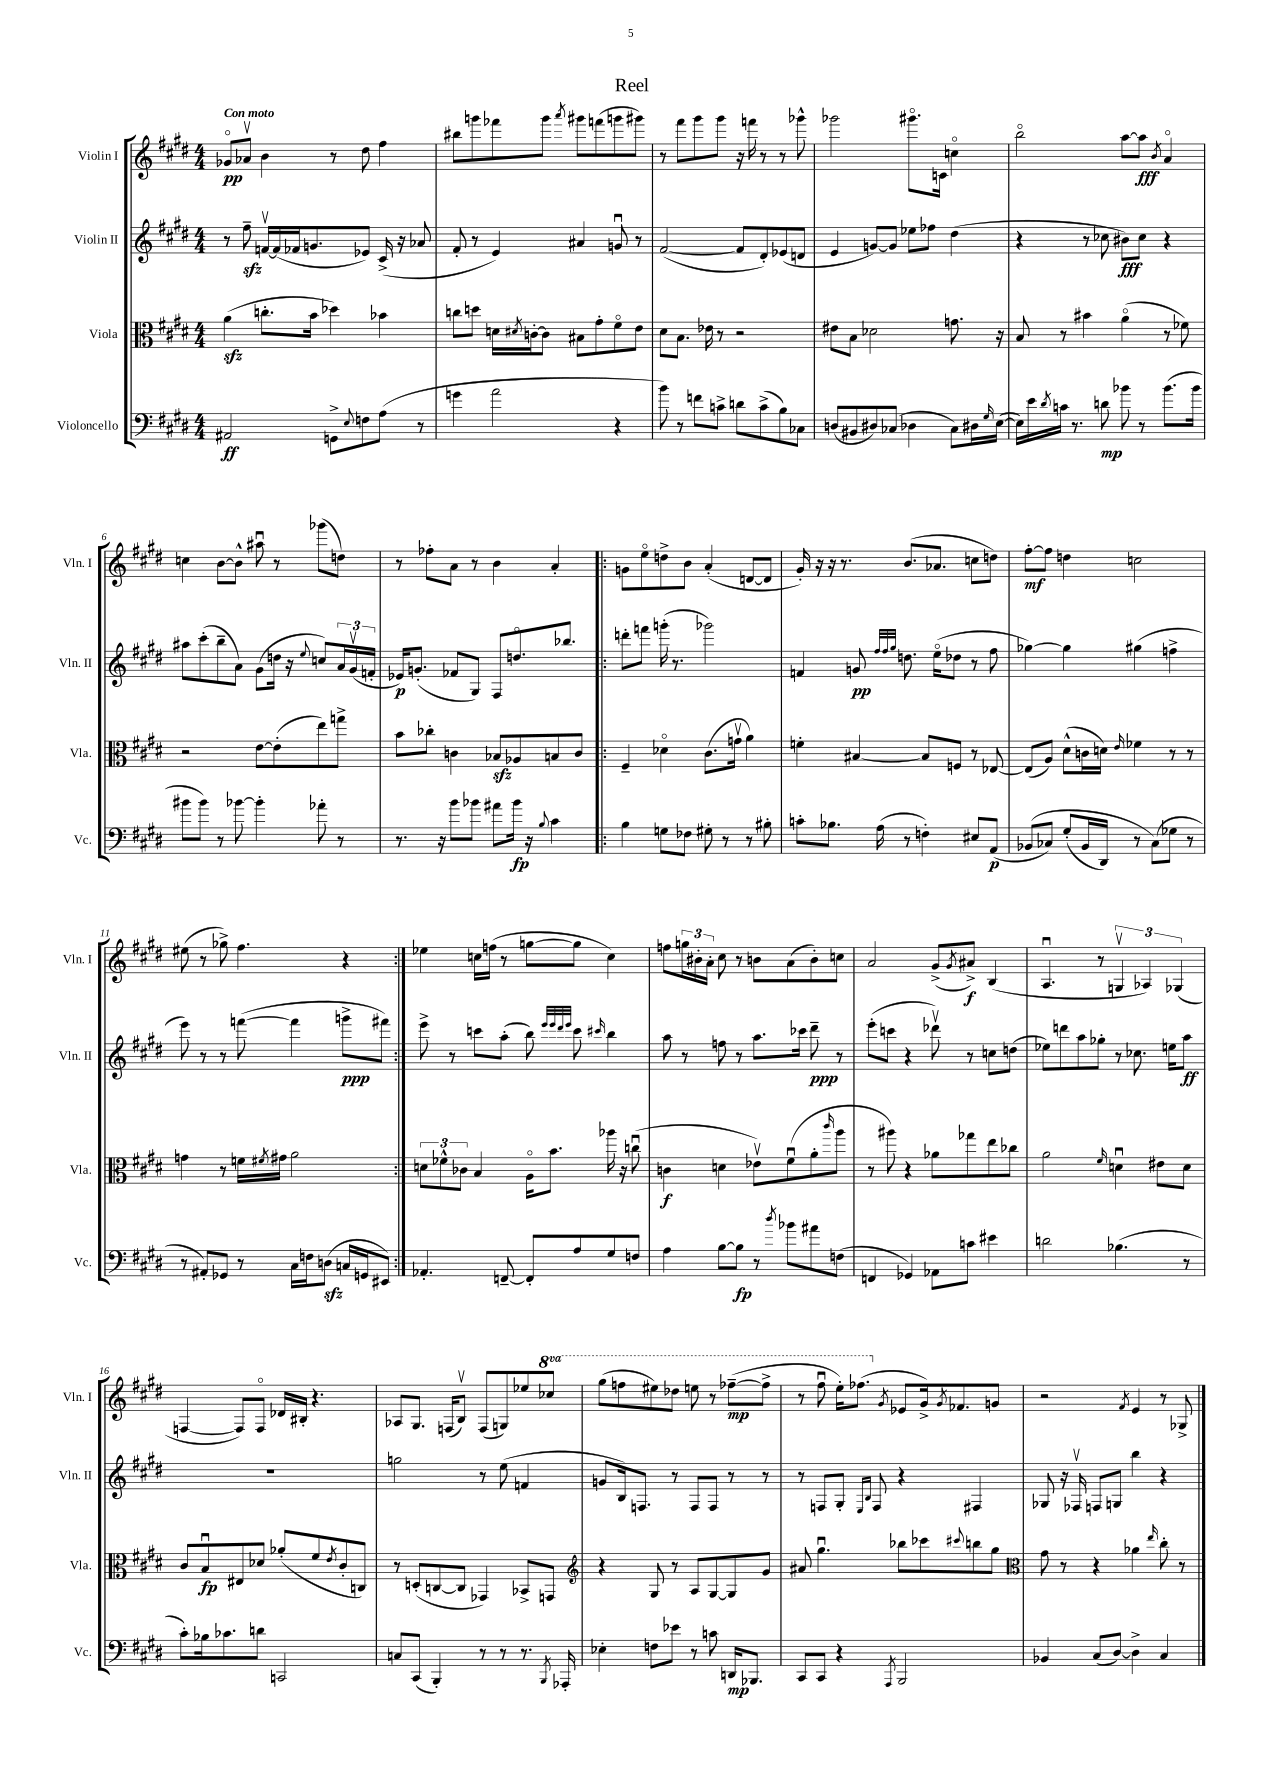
\header { title = "Reel" }
<<
\new StaffGroup <<
\new Staff = "s0" \with { instrumentName = "Violin I" shortInstrumentName = "Vln. I" } {
    \clef treble \key e \major \numericTimeSignature \time 4/4 \set Staff.ottavationMarkups = #ottavation-simple-ordinals \tempo "Con moto"
    ges'8\flageolet\pp aes'8\upbow b'4 r8 dis''8 fis''4 |
    bis''8 g'''8 fes'''8 g'''8 \acciaccatura { a'''8 } gis'''8 f'''8( g'''8 gis'''8) |
    r8 fis'''8 gis'''8 gis'''8 r16 f'''16 r8 r8 ges'''8-^ |
    ges'''2 gis'''8.\flageolet c'16 c''4\flageolet |
    b''2\flageolet a''8~ a''8\fff \acciaccatura { b'8 } a'4\flageolet |
    c''4 b'8~ b'8-^ ais''8\downbow r8 ges'''8( d''8) |
    r8 fes''8-. a'8 r8 b'4 a'4-. |
    \repeat volta 2 { g'8 e''8\flageolet d''8-> b'8 a'4-.( d'8~ d'8 |
    gis'16-.) r16 r16 r8. b'8.( aes'8. c''8 d''8) |
    fis''8~-.\mf fis''8 d''4 c''2 |
    eis''8( r8 ges''8->) fis''4. r4 | }
    ees''4 c''16 f''16( r8 g''8~ g''8 c''4) |
    f''8 \tuplet 3/2 { g''16 bis'16-. a'16-. } cis''8 r8 b'8 a'8( b'8-.) c''8 |
    a'2 gis'8->( \acciaccatura { gis'8 } ais'8->\f) b4( |
    a4.\downbow r8 \tuplet 3/2 { g4\upbow aes4) ges4( } |
    f4~ f8) f8\flageolet des'16 bis16-. r4. |
    aes8 gis8. f16( b8\upbow) f8( g8) ees''8 \ottava #1 ces'''8 |
    gis'''8( f'''8 eis'''8) des'''8 e'''8 r8 fes'''8~--\mp( fes'''8-> |
    r8 fis'''8\downbow e'''16-.) fes'''8.( \ottava #0 \acciaccatura { gis'8 } ees'8 gis'16->) \acciaccatura { gis'8 } fes'8. g'8 |
    r2 \acciaccatura { fis'8 } e'4 r8 ges8-> \bar "|." |
}
\new Staff = "s1" \with { instrumentName = "Violin II" shortInstrumentName = "Vln. II" } {
    \clef treble \key e \major \numericTimeSignature \time 4/4
    r8 fis''8--\sfz f'16~\upbow f'16( fes'16 g'8. ees'8) cis'16->( r16 aes'8 |
    fis'8-. r8 e'4) ais'4 g'8\downbow r8 |
    fis'2~( fis'8 dis'8-.) ees'8( d'8 |
    e'4 g'8~) g'8 ees''8 fes''8 dis''4( |
    r4 r8 ces''8 bis'8\fff) ces''8 r4 |
    ais''8 cis'''8-.( b''8-- a'8) gis'8( d''16 r16 \appoggiatura { e''8 } c''8) \tuplet 3/2 { a'16 gis'16\upbow( f'16-. } |
    ees'16\p) g'8.-.( fes'8 gis8) fis8 d''8.\flageolet bes''8. |
    \repeat volta 2 { d'''8-. f'''8 g'''16-.( r8. ges'''2) |
    f'4 g'8\pp \grace { fis''32 fis''32 gis''32 } d''8. e''16\flageolet( des''8 r8 fis''8 |
    ges''4~) ges''4 gis''4( f''4-> |
    e'''8) r8 r8 f'''8~( f'''4 g'''8->\ppp fis'''8) | }
    e'''8-> r8 c'''8 a''8-.( b''8) \grace { e'''32 e'''32 dis'''32 e'''32 } c'''8 \grace { cis'''16 } b''4 |
    a''8 r8 f''8 r8 a''8. ces'''16 dis'''8--\ppp r8 |
    e'''8-.( c'''8 r4 des'''8\upbow) r8 c''8 d''8( |
    ees''8) d'''8 a''8 ges''8-. r8 ces''8. e''16 a''8\ff |
    R1 |
    g''2 r8 e''8( f'4 |
    g'8 b16) f8. r8 f8 f8 r8 r8 |
    r8 f8 gis8-. \grace { e16 b16 } f8 r4 fis4 |
    ges8 r16 fes16\upbow f8 g8 b''4 r4 \bar "|." |
}
\new Staff = "s2" \with { instrumentName = "Viola" shortInstrumentName = "Vla." } {
    \clef alto \key e \major \numericTimeSignature \time 4/4
    a'4\sfz( c''8.-. b'16 des''4) bes'4 |
    c''8 d''8 d'16 \acciaccatura { dis'8 } c'16~-. c'8 bis8 gis'8-. fis'8\flageolet e'8 |
    dis'8 b8. ees'16 r8 r2 |
    eis'8 b8 des'2 g'8. r16 |
    b8 r8 bis'4 a'4\flageolet( r8 fes'8) |
    r2 e'8~ e'8-.( e''8) g''8-> |
    b'8 ces''8-. c'4 bes8\sfz aes8 b8 c'8 |
    \repeat volta 2 { fis4-- des'4\flageolet cis'8.( g'16\upbow a'4) |
    f'4-. bis4~ bis8 f8 r8 ees8~ |
    ees8( a8) dis'8-^( c'16 d'16) \grace { e'16 } fes'4 r8 r8 |
    g'4 r8 f'16 \acciaccatura { fis'8 } gis'16 a'2 | }
    \tuplet 3/2 { d'8 fes'8-^ ces'8 } b4 a16\flageolet b'8. aes''16 r16 c''8\downbow( |
    c'4\f d'4 ees'8\upbow) fis'8\downbow( a'8-. \grace { cis'''16 } a''8 |
    r8 ais''8) r4 aes'8 ges''8 e''8 ces''8 |
    a'2 \grace { fis'16 } d'4\downbow eis'8 d'8 |
    cis'8 b8\downbow\fp eis8 des'8 aes'8-.( fis'8 \acciaccatura { e'8 } cis'8-. c8) |
    r8 d8-.( c8~ c8 ges,4) bes,8-> g,8 |
    \clef treble r4 gis8 r8 a8 gis8~ gis8 gis'8 |
    ais'8 gis''4.\downbow bes''8 ces'''8 \appoggiatura { cis'''8 } b''8 gis''8 |
    \clef alto gis'8 r8 r4 aes'4 \grace { e''16 } cis''8-. r8 \bar "|." |
}
\new Staff = "s3" \with { instrumentName = "Violoncello" shortInstrumentName = "Vc." } {
    \clef bass \key e \major \numericTimeSignature \time 4/4
    ais,2\ff g,8-> \appoggiatura { e8 } f8 a8( r8 |
    g'4 a'2 r4 |
    b'8) r8 f'8 c'8-> d'8 c'8->( b8) ces8 |
    d8( bis,8 dis8) ces8( des4 ces8) dis16 \grace { gis16 } e16~( |
    e16) e'16 \acciaccatura { dis'8 } c'16 r8. d'8\mp bes'8 r8 bes'8.( bes'16 |
    bis'8 bis'8) r8 bes'8~ bes'4-. aes'8-. r8 |
    r8. r16 b'8 bes'8 ais'8 bes'16\fp r16 \appoggiatura { b8 } cis'4 |
    \repeat volta 2 { b4 g8 fes8 gis8-. r8 r8 bis8-. |
    c'8-. bes8. a16( r8 f4-.) eis8 a,8\p( |
    bes,8\( ces8) gis8-.( bes,16 dis,16) r8 ces8(\) ges8 r8 |
    r8 ais,8-.) ges,8 r8 cis16 f16 d8\sfz( c16 g,16 eis,8) | }
    aes,4.-. f,8~-- f,8-. a8 gis8 f8 |
    a4 b8~ b8\fp r8 \acciaccatura { dis''8 } bes'8 ais'8 f8( |
    f,4 ges,4) aes,8 c'8 eis'4 |
    d'2 bes4.( r8 |
    cis'8-.) bes16 ces'8. d'8 c,2 |
    c8 cis,8( b,,4-.) r8 r8 r8. \acciaccatura { b,,8 } aes,,16-. |
    ees4-. f8 ees'8 r8 c'8 d,16\mp bes,,8. |
    cis,8 cis,8 r4 \acciaccatura { a,,8 } b,,2 |
    bes,4 cis8( dis8~) dis4-> cis4 \bar "|." |
}
>>
>>
